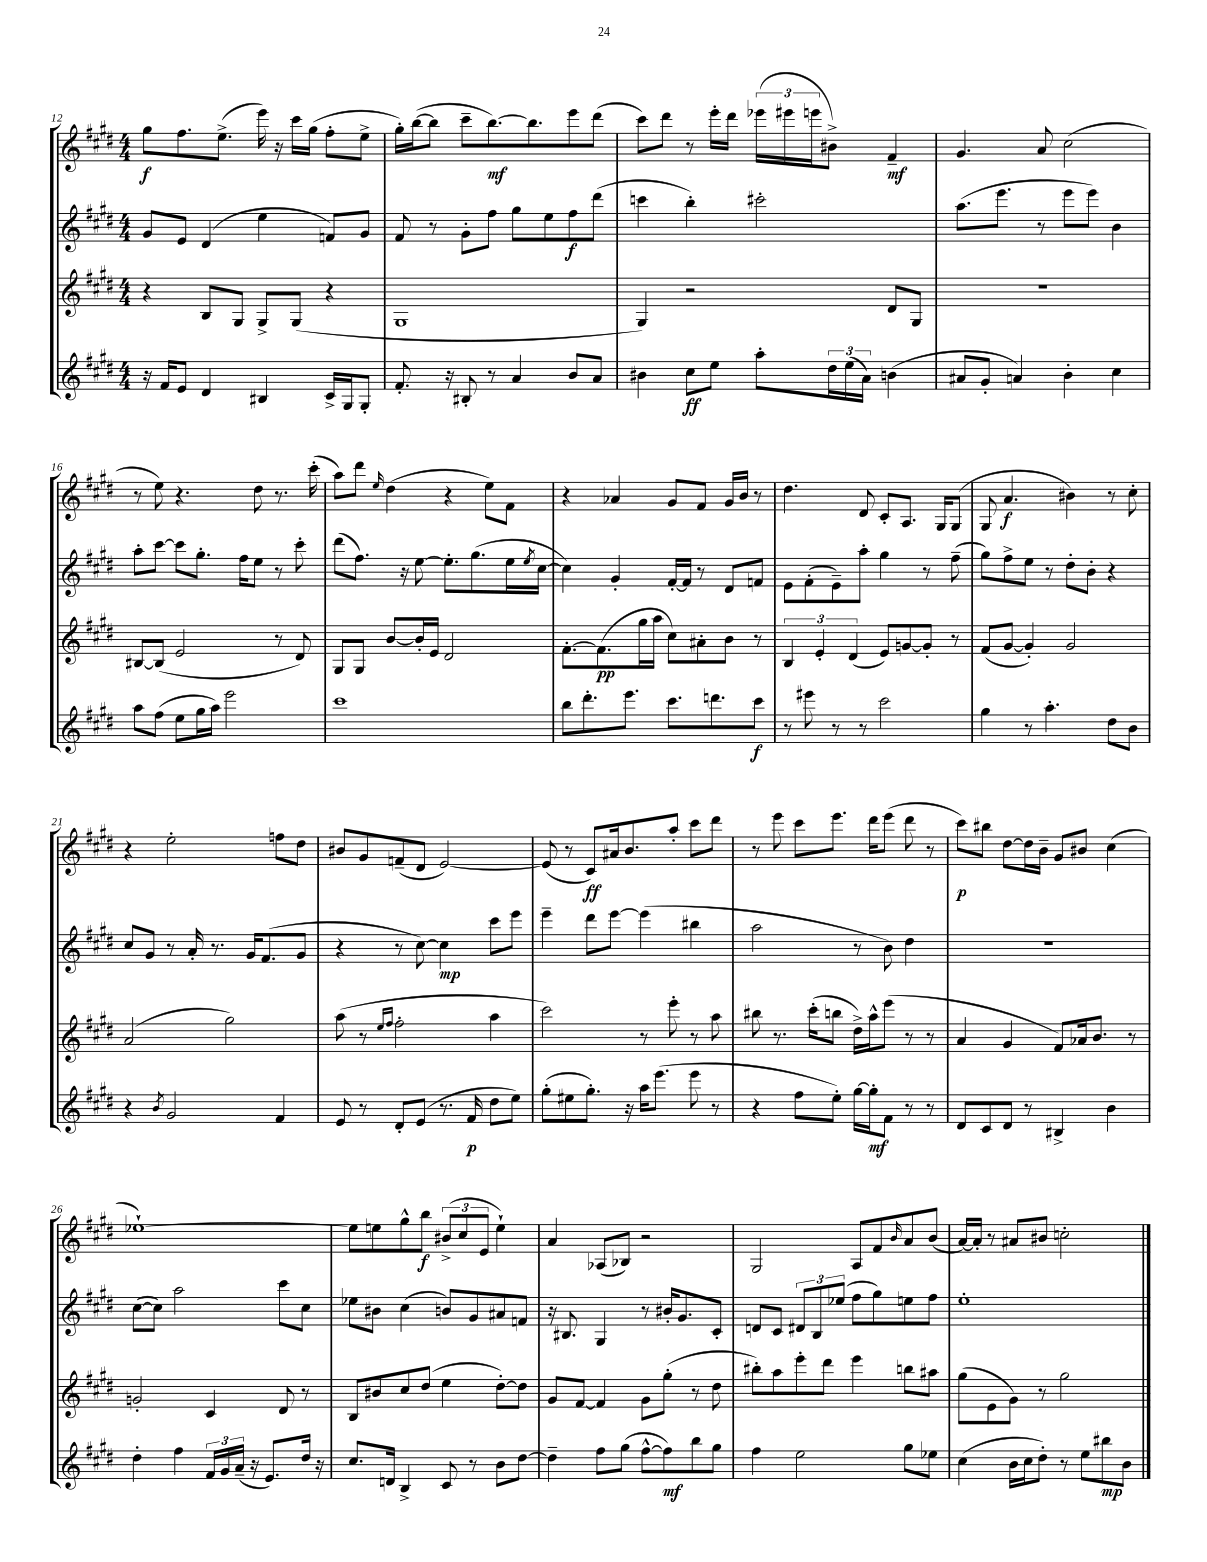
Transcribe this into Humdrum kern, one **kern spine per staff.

**kern	**kern	**kern	**kern
*staff4	*staff3	*staff2	*staff1
*clefG2	*clefG2	*clefG2	*clefG2
*k[f#c#g#d#]	*k[f#c#g#d#]	*k[f#c#g#d#]	*k[f#c#g#d#]
*M4/4	*M4/4	*M4/4	*M4/4
16r	4r	8g#	8gg#
16f#	.	.	.
8e	.	8e	8.ff#
4d#	8B	(4d#	.
.	.	.	(8.ee^
.	8G#	.	.
4B#	8G#^	4ee	16eee)
.	.	.	16r
.	(8G#	.	16ccc#
.	.	.	(16gg#
16c#^	4r	8f)	8ff#'
16G#	.	.	.
8G#'	.	8g#	8ee^
=	=	=	=
8.f#'	1G#	8f#	16gg#')
.	.	.	([16bb
.	.	8r	8bb]
16r	.	.	.
8B#'	.	8g#'	8ccc#~
8r	.	8ff#	[8.bb)
4a	.	8gg#	.
.	.	.	8.bb]
.	.	8ee	.
8b	.	8ff#	8eee
8a	.	(8ddd#	(8ddd#
=	=	=	=
4b#	4G#)	4ccc	8ccc#)
.	.	.	8ddd#
8cc#	2r	4bb')	8r
8ee	.	.	16eee'
.	.	.	16ddd#
8aa'	.	2ccc#'	(24eee-
.	.	.	24eee#
.	.	.	24eee
24dd#	.	.	8b#^)
(24ee	.	.	.
24a)	.	.	.
(4b	8d#	.	4f#~
.	8G#	.	.
=	=	=	=
8a#	1r	(8.aa	4.g#
8g#'	.	.	.
.	.	8.eee	.
4a)	.	.	.
.	.	8r	8a
4b'	.	8eee	(2cc#
.	.	8eee)	.
4cc#	.	4b	.
=	=	=	=
8aa	[8B#	8aa'	8r
(8ff#	(8B#]	[8ccc#	8ee)
8ee	2e	8ccc#]	4.r
16gg#	.	8.gg#'	.
16aa)	.	.	.
2eee	.	.	.
.	.	16ff#	.
.	.	8ee	8dd#
.	8r	8r	8.r
.	8d#)	8ccc#'	.
.	.	.	(16ccc#'
=	=	=	=
1ccc#	8G#	(8ddd#	8aa)
.	8G#	8.ff#)	8ddd#
.	.	.	16qqee
.	[8b	.	(4dd#
.	.	16r	.
.	16b']	[8ee	.
.	16e	.	.
.	2d#	8.ee']	4r
.	.	(8.gg#	.
.	.	.	8ee)
.	.	16ee	8f#
.	.	8qee	.
.	.	[16cc#	.
=	=	=	=
8bb	[8.f#'	4cc#])	4r
8.ddd#'	.	.	.
.	(8.f#]	.	.
.	.	4g#'	4a-
8.eee	.	.	.
.	16gg#	.	.
.	16aa	.	.
8.ccc#	8cc#)	[16f#'	8g#
.	.	16f#]	.
.	8a#'	8r	8f#
8.ddd	.	.	.
.	8b	8d#	16g#
.	.	.	16b
8ccc#	8r	8f	8r
=	=	=	=
8r	6B	8e	4.dd#
8eee#	.	(8f#'	.
.	6e'	.	.
8r	.	8e~)	.
.	(6d#	.	.
8r	.	8aa'	8d#
2ccc#	8e)	4gg#	8c#'
.	[8g	.	8.A
.	8g']	8r	.
.	.	.	16G#
.	8r	(8ff#~	(8G#
=	=	=	=
4gg#	(8f#	8gg#)	8G#
.	[8g#	8ff#^	4.a
8r	4g#'])	8ee	.
4.aa'	.	8r	.
.	2g#	8dd#'	4b#)
.	.	8b'	.
8dd#	.	4r	8r
8b	.	.	8cc#'
=	=	=	=
4r	(2a	8cc#	4r
.	.	8g#	.
8qb	.	.	.
2g#	.	8r	2ee'
.	.	16a'	.
.	.	8.r	.
.	2gg#)	.	.
.	.	16g#	.
.	.	(8.f#	.
4f#	.	.	8ff
.	.	8g#	8dd#
=	=	=	=
8e	(8aa	4r	8b#
8r	8r	.	8g#
.	16qqee	.	.
.	16qqff#	.	.
8d#'	2ff#'	8r	(8f~
(8e	.	[8cc#)	8d#
8.r	.	4cc#]	[2e)
16f#	.	.	.
8dd#	4aa	8ccc#	.
8ee)	.	8eee	.
=	=	=	=
(8gg#'	2ccc#)	4eee~	(8e]
8ee#	.	.	8r
8.gg#')	.	8ddd#	8c#)
.	.	[8eee	16a#
16r	.	.	8.b
16aa	8r	(4eee]	.
(8.eee	.	.	.
.	8eee'	.	8aa'
8eee	8r	4bb#	8ccc#
8r	8aa	.	8ddd#
=	=	=	=
4r	8bb#	2aa	8r
.	8.r	.	8eee
8ff#	.	.	8ccc#
.	(16ccc#'	.	.
8ee')	8bb	.	8.eee
[16gg#	16dd#^)	8r	.
16gg#']	16aa^^	.	16ddd#
8f#	(8eee	8b)	(8eee
8r	8r	4dd#	8ddd#
8r	8r	.	8r
=	=	=	=
8d#	4a	1r	8ccc#)
8c#	.	.	8bb#
8d#	4g#	.	[8dd#
8r	.	.	16dd#]
.	.	.	16b~
4B#^	8f#)	.	8g#
.	16a-	.	8b#
.	8.b	.	.
4b	.	.	(4cc#
.	8r	.	.
=	=	=	=
4dd#'	2g'	([8cc#	[1ee-`)
.	.	8cc#])	.
4ff#	.	2aa	.
24f#	4c#	.	.
24g#	.	.	.
(24a~	.	.	.
16r	.	.	.
8.e)	.	.	.
.	8d#	8ccc#	.
16dd#	8r	8cc#	.
16r	.	.	.
=	=	=	=
8.cc#	8B	8ee-	8ee-]
.	8b#	8b#	8ee
16d	.	.	.
4B^	8cc#	(4cc#	8gg#^^
.	(8dd#	.	8bb
8c#	4ee	8b)	(12b#^
.	.	.	12cc#
8r	.	8g#	.
.	.	.	12e
8b	[8dd#')	8a#	4ee`)
[8dd#	8dd#]	8f	.
=	=	=	=
4dd#~]	8g#	16r	4a
.	.	8.B#	.
.	[8f#	.	.
8ff#	4f#]	4G#	(8A-
(8gg#	.	.	8B-)
[8ff#^^	8g#	8r	2r
8ff#])	(8gg#'	16b#'	.
.	.	8.g#	.
8bb	8r	.	.
8gg#	8dd#	8c#'	.
=	=	=	=
4ff#	8bb#')	8d	2G#
.	8aa	8c#	.
2ee	8eee'	12d#	.
.	.	12B	.
.	8ddd#	.	.
.	.	(12ee-	.
.	4eee	8ff#	8A
.	.	8gg#)	8f#
.	.	.	16qqb
8gg#	8bb	8ee	8a
8ee-	8aa#	8ff#	(8b
=	=	=	=
(4cc#	(8gg#	1ee'	[16a)
.	.	.	16a']
.	8e	.	8r
16b	8g#)	.	8a#
16cc#	.	.	.
8dd#')	8r	.	8b#
8r	2gg#	.	2cc'
8ee	.	.	.
8bb#	.	.	.
8b	.	.	.
==	==	==	==
*-	*-	*-	*-
